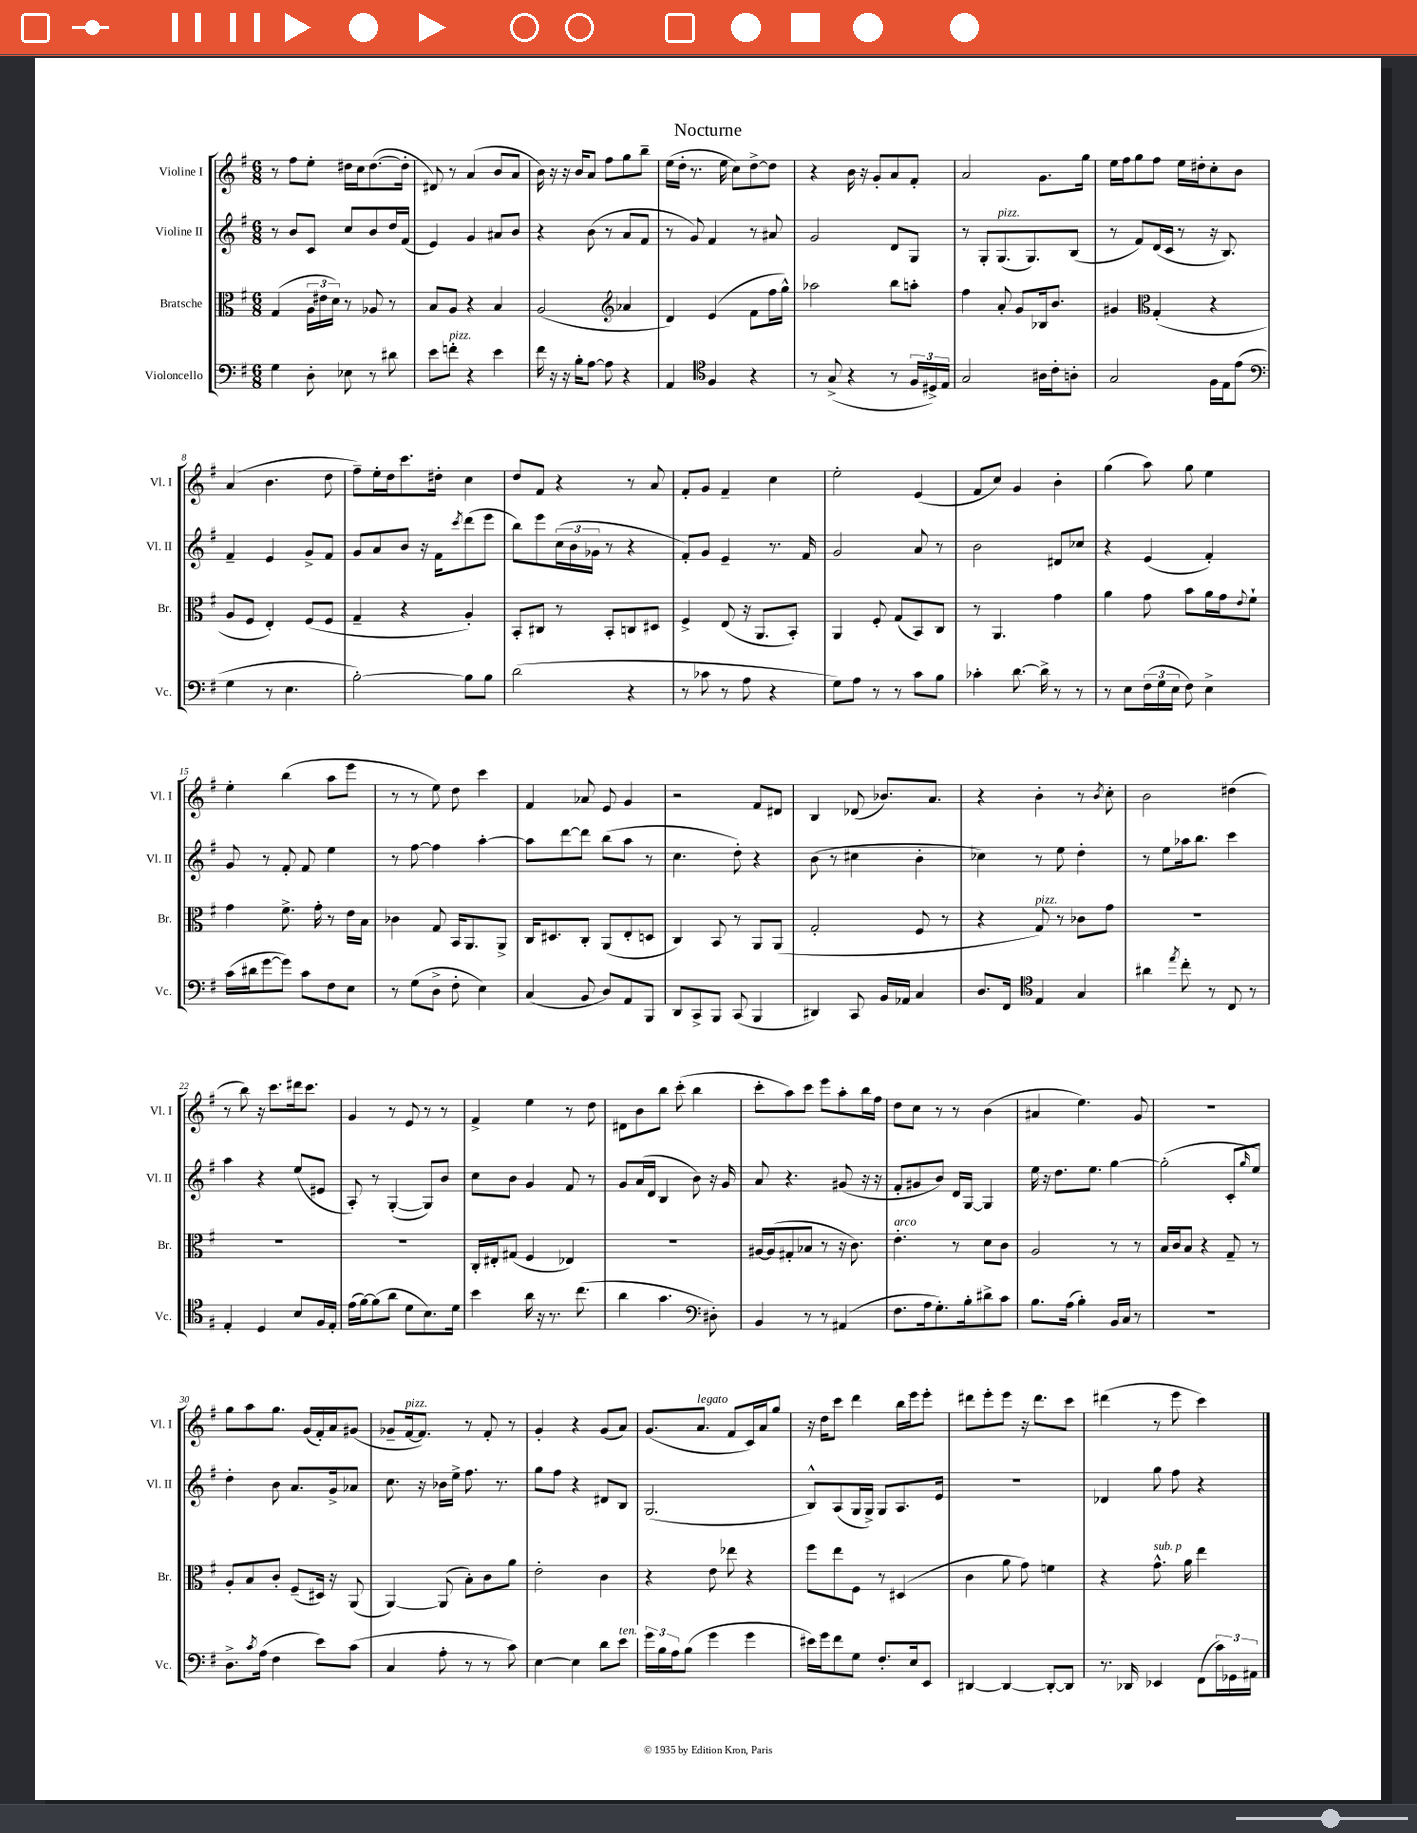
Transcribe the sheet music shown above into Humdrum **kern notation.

**kern	**kern	**kern	**kern
*staff4	*staff3	*staff2	*staff1
*clefF4	*clefC3	*clefG2	*clefG2
*k[f#]	*k[f#]	*k[f#]	*k[f#]
*M6/8	*M6/8	*M6/8	*M6/8
4G	(4G	8r	8r
.	.	8b	8ff#
8D'	24A	8c	8ee'
.	24e#	.	.
.	24d)	.	.
8E-	8r	8cc	16dd#
.	.	.	16cc
8r	8A-	8b	([8.dd#
8d#	8r	16dd	.
.	.	(16f#	16dd#']
=	=	=	=
8e	8B	4e)	8d#)
8f'	8A	.	8r
4r	4r	4g	(4a
4e	4B	8a#	8b
.	.	8b	8a
=	=	=	=
16f#	(2A	4r	16b)
16r	.	.	16r
16r	.	.	16r
16B'	.	.	16b
[8A	.	(8b	8a
8A]	.	8r	8ff#
*	*clefG2	*	*
4r	4a-	8a	8gg
.	.	8f#	8bb~
=	=	=	=
4AA	4d)	8r	(16ee
.	.	.	16dd'
.	.	8g)	8.r
*clefC4	*	*	*
4F#	(4e	4f#	.
.	.	.	16ee
.	.	.	8cc)
4r	8f#	8r	[8dd^
.	16ff#	8a#	8dd]
.	16gg^^)	.	.
=	=	=	=
8r	2aa-	2g	4r
(8G^	.	.	.
4r	.	.	16b
.	.	.	16r
.	.	.	8g'
8r	8bb	8d	8a
24F#	8aa'	8G	8f#'
24D#^)	.	.	.
24E	.	.	.
=	=	=	=
2G	4ff#	8r	2a
.	.	8G'	.
.	8a'	(8.G	.
.	8g	.	.
.	.	8.G)	.
16A#	16B-	.	8.g
16c'	8.b	.	.
8A'	.	(8B	.
.	.	.	16gg
=	=	=	=
2G	4g#	8r	16ee
.	.	.	16ff#
.	.	8f#)	8gg
*	*clefC3	*	*
.	(4G'	(16d	8ff#
.	.	16c	.
.	.	8r	16ee
.	.	.	16dd#'
16F#	4r	16r	8cc'
16E	.	8.B)	.
(8e	.	.	8b
=	=	=	=
*clefF4	*	*	*
4G	8A	4f#~	(4a
.	8F#	.	.
8r	4E')	4e	4.b
4.E	.	.	.
.	(8F#	8g^	.
.	8F#	8f#	8dd
=	=	=	=
[2B')	4G~	8g	8ff#~)
.	.	8a	16ee'
.	.	.	16dd
.	4r	8b	8.ccc
.	.	16r	.
.	.	16f#	16dd#'
.	.	8qccc	.
8B]	4A')	(8ddd	4cc
8B	.	8eee	.
=	=	=	=
(2d	8BB'	8bb)	8dd
.	8C#	8eee	8f#
.	8r	(24cc	4r
.	.	24b	.
.	.	24g-	.
.	8BB'	8r	.
4r	8C	4r	8r
.	8D#	.	8a
=	=	=	=
8r	4F#^	8f#')	8f#'
8c-	.	8g	8g
8r	(8E	4e~	4f#~
8A	16r	.	.
.	8.AA	.	.
4r	.	8.r	4cc
.	8BB')	.	.
.	.	16f#	.
=	=	=	=
8G)	4AA	2g	2ee'
8A	.	.	.
8r	8F#'	.	.
8r	(8G	.	.
8c	8BB)	8a	(4e
8B	8C	8r	.
=	=	=	=
4c-'	8r	2b	8f#
.	4.AA	.	8cc)
[8.d	.	.	4g
16d^]	.	.	.
8r	4g	8d#	4b'
8r	.	8cc-	.
=	=	=	=
8r	4a	4r	(4gg
8E	.	.	.
(24F#	8g	(4e	8aa)
24G	.	.	.
24E	.	.	.
8F#)	8b	.	8gg
4E^	16a	4f#')	4ee
.	16g	.	.
.	8qqe	.	.
.	8f#`	.	.
=	=	=	=
(16c	4g	8g	4ee'
16d#	.	.	.
[8g	.	8r	.
8g])	8.f#^	8f#'	(4bb
8c	.	8f#	.
.	16g'	.	.
8F#	8r	4ee	8aa
8E	16e	.	8eee
.	16B	.	.
=	=	=	=
8r	4c-	8r	8r
(8G	.	[8ff#	8r
8D^	8G	4ff#]	8ee)
8F#'	16BB	.	8dd
.	8.AA	.	.
4E)	.	[4aa'	4ccc
.	8AA^	.	.
=	=	=	=
(4C	16C	8aa]	4f#
.	8.D#	.	.
.	.	[8ddd	.
8BB	8C'	8ddd]	8a-
8D)	(8AA	(8bb	8e
8AA	8E'	8aa	4g
8BBB	8D	8r	.
=	=	=	=
8DD	4C)	4.cc	2r
8CC^	.	.	.
8BBB	8BB	.	.
(8CC	8r	8dd')	.
4BBB	8AA	4r	8f#
.	(8AA	.	8d#
=	=	=	=
4DD#)	2G'	(8b	4B
.	.	8r	.
8CC	.	4cc#	(8d-
16BB	.	.	8.b-)
16AA-	.	.	.
4C	8F#	4b'	.
.	.	.	8.a
.	8r	.	.
=	=	=	=
8.D	4r	4cc-)	4r
16FF#	.	.	.
*clefC4	*	*	*
4E	8G)	8r	4b'
.	8r	8ee	.
4G	8c-	4dd'	8r
.	.	.	8qb
.	8g	.	8cc'
=	=	=	=
4a#	2.r	8r	2b
.	.	8ee	.
8qee	.	.	.
8cc'	.	16aa-	.
.	.	8.bb	.
8r	.	.	.
8C	.	4ccc	(4dd#
8r	.	.	.
=	=	=	=
4E'	2.r	4aa	8r
.	.	.	8bb)
4D	.	4r	16r
.	.	.	8.ccc
8B	.	(8ee	16ddd#
.	.	.	8.ccc
16F#	.	8e#	.
16E'	.	.	.
=	=	=	=
(16e	2.r	8A')	4g
[16f#)	.	.	.
(8f#]	.	8r	.
8a	.	([4G'	8r
8d	.	.	8e
8.B)	.	8G])	8r
.	.	8b	8r
16d	.	.	.
=	=	=	=
4b	16C'	8cc	4f#^
.	16E#'	.	.
.	(8G#	8b	.
16a	4F#	4g	4ee
16r	.	.	.
8.r	.	.	.
.	4E-)	8f#	8r
(8.cc	.	.	.
.	.	8r	8dd
=	=	=	=
4a	2.r	8g	8d#
.	.	(16a	8b
.	.	16d	.
4.g	.	4B	8bb
.	.	.	(8ccc'
.	.	8b)	4bb
*clefF4	*	*	*
8D#')	.	16r	.
.	.	16g	.
=	=	=	=
4BB	[16A#	8a	8ccc'
.	(16A#]	.	.
.	8G#'	4.r	8aa)
8r	8B-	.	8ccc
8r	8r	.	8eee
(4AA#	16r	(8g#	8aa'
.	8.c)	.	.
.	.	16r	16bb
.	.	16r	16ff#
=	=	=	=
8.F#	4.e'	8f#'	8dd
.	.	8g#	8cc
16A	.	.	.
8.G')	.	8b)	8r
.	8r	16d	8r
16B'	.	[16G	.
8d#^	8d	4G]	(4b
8c	8c	.	.
=	=	=	=
8.B	2A	16ee	4a#
.	.	16r	.
.	.	8.dd	.
(16A	.	.	.
4B')	.	.	4.ee)
.	.	8.ee	.
16BB	8r	[4gg	.
16C	.	.	.
8r	8r	.	8g
=	=	=	=
2.r	16B	(2gg']	2.r
.	16c	.	.
.	8B	.	.
.	4r	.	.
.	8G~	8c'	.
.	.	16qqgg	.
.	8r	8ee)	.
=	=	=	=
8.D^	8A'	4dd'	8gg
.	8B	.	8aa
8qc	.	.	.
(16A	.	.	.
4F#	8c'	8b	8.gg
.	(8F#~	8.a	.
.	.	.	(16g
8e)	16D#)	.	16f#')
.	16r	16g^	16a
(8c	(8AA	8a-	(8g#
=	=	=	=
4C	[4AA)	8.cc	8g-~
.	.	.	[16f#
.	.	16r	8.f#])
8A'	(8AA]	16b-	.
.	.	16ee^	.
8r	8B')	8.ff#	8r
8r	8c	.	8f#'
.	.	8.r	.
8c)	8a	.	8r
=	=	=	=
[4E	2e'	8gg	4g'
.	.	8ff#	.
4E]	.	4r	4r
8d	4c	8d#	(8g
8e	.	8B	8a)
=	=	=	=
24g	4r	(2.G	(8.g
24B	.	.	.
24A	.	.	.
(8B	.	.	.
.	.	.	8.a
4g	8e	.	.
.	8ee-	.	8f#
4g	4r	.	16c)
.	.	.	16a
.	.	.	8gg
=	=	=	=
16e#)	8ff#	8B^^)	16r
16g	.	.	16dd
8f#	8ee	(8A	8ccc
8G	8F#	16G	4ddd
.	.	16G^)	.
8.F#'	8r	8G	.
.	(4D#	8.A	16bb
16E	.	.	16eee
8EE	.	.	8eee'
.	.	16e	.
=	=	=	=
[4DD#	4c	2.r	8ddd#
.	.	.	8eee'
4DD#_	8a	.	8eee
.	8g)	.	16r
.	.	.	8.ddd#
8DD#'_	4f	.	.
8DD#]	.	.	8ccc
=	=	=	=
8.r	4r	4d-	(4ddd#
16DD-	.	.	.
4EE-	8.g^^	8gg	8r
.	.	8ff#	8eee
.	16a	.	.
(8FF#	4ee	4r	4ccc)
24c)	.	.	.
24GG-	.	.	.
24AA#	.	.	.
==	==	==	==
*-	*-	*-	*-
